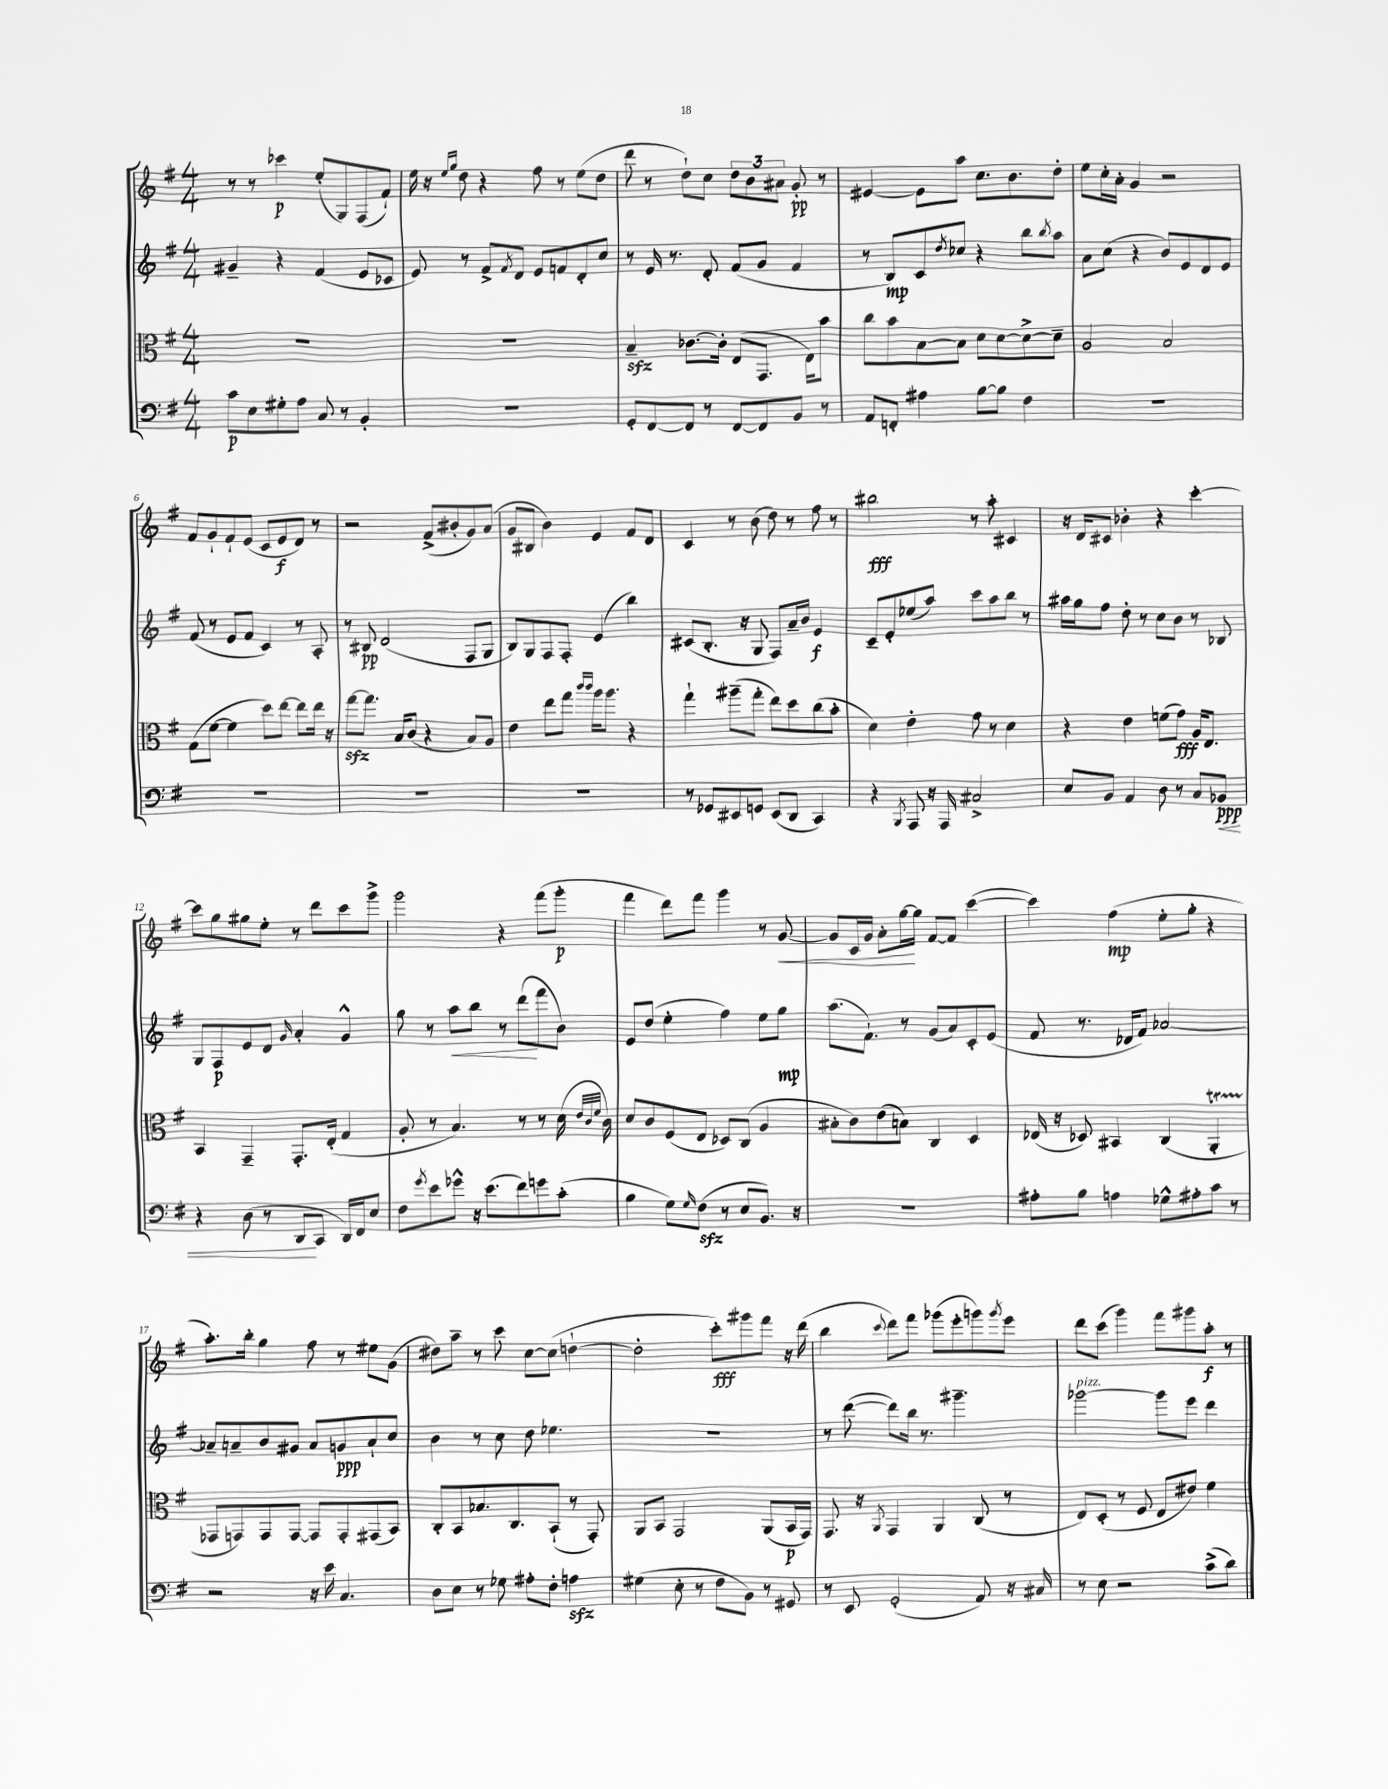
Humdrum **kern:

**kern	**kern	**kern	**kern
*staff4	*staff3	*staff2	*staff1
*clefF4	*clefC3	*clefG2	*clefG2
*k[f#]	*k[f#]	*k[f#]	*k[f#]
*M4/4	*M4/4	*M4/4	*M4/4
8c\L	1r	4g#~/	8r
8E\	.	.	8r
8G#'\	.	4r	4ccc-\
8A\J	.	.	.
8C/	.	(4f#/	(8ee'/L
8r	.	.	8G/)
4BB'/	.	8e/L	(8F#/
.	.	8c-/J	8f#`/J)
=	=	=	=
1r	1r	8e/)	16ee\
.	.	.	16r
.	.	.	16qqee/LL
.	.	.	16qqgg/JJ
.	.	8r	8dd\
.	.	8f#^/L	4r
.	.	8qf#/	.
.	.	8d/J	.
.	.	8e/L	8ff#\
.	.	8f/	8r
.	.	8d'/	(8ee\L
.	.	8cc/J	8dd\J
=	=	=	=
8GG'/L	4B~/	8r	8ddd\
[8FF#/	.	16e/	8r
.	.	8.r	.
8FF#/]J	[8.c-\L	.	8dd`\L)
8r	.	8d'/	8cc\J
.	16c-'\]Jk	.	.
[8FF#/L	(8E/L	(8f#/L	12dd\L
.	.	.	12b\
8FF#/]	8.GG/J	8g/J	.
.	.	.	12a#\J
8BB/J	.	4f#/	8g'/
.	16E\LK)	.	.
8r	8b\J	.	8r
=	=	=	=
8AA/L	8cc\L	8r	[4e#/
8FF'/J	8b\	8B/L)	.
4A#\	[8B\	8c/	8e#\]L
.	.	8qdd/	.
.	8B\]J	8cc-/J	8aa\J
[8B\L	8d\L	4r	8.cc\L
8B\]J	[8d\	.	.
.	.	.	8.b\
4F#\	8d^\_	8bb\L	.
.	.	8qbb/	.
.	8d~\]J	8aa\J	8dd'\J
=	=	=	=
1r	2A/	8a\L	8ee\L
.	.	(8cc\J	16cc'\L
.	.	.	16a'\JJ
.	.	4r	4g/
.	2B/	8b/L)	2r
.	.	8e/	.
.	.	8d/	.
.	.	8e/J	.
=	=	=	=
1r	(8G\L	(8f#/	8f#/L
.	[8f#\J	8r	8g`/
.	4f#\]	8e/L	8f#`/
.	.	8f#/J	(8e/J
.	8dd\L)	4c/)	8c/L
.	[8ee\J	.	8e/
.	8ee\]L	8r	8d/J)
.	16ee\Jk	8A'/	8r
.	16r	.	.
=	=	=	=
1r	[8gg\L	8r	2r
.	8.gg\]J	8B#/	.
.	.	(2d/	.
.	16B/LK	.	.
.	(8c/J	.	.
.	4r	.	(8f#^/L
.	.	.	8b#'/
.	8B/L)	8F#/L	8g/)
.	8A/J	8G/J	(8a/J
=	=	=	=
1r	4e\	8B/L)	8g/L
.	.	8G/	8B#/J
.	8ee\L	8F#/	4b\)
.	8gg\J	8F#'/J	.
.	16qqccc/LL	.	.
.	16qqccc/JJ	.	.
.	16aa\LK	(4e/	4e/
.	8.aa\J	.	.
.	4r	4bb\)	8f#/L
.	.	.	8d/J
=	=	=	=
8r	4gg`\	(8c#/L	4c/
8GG-/L	.	8.B'/J	.
8EE#/	(8aa#~\L	.	8r
.	.	16r	.
8GG/J	8gg'\J	8G/	(8b\
(8EE#/L	8ee\L)	8F#/L)	8dd\)
8DD/J	8dd\	16a~/L	8r
.	.	16b/JJ	.
4CC/)	(8cc\	4e/	8ff#\
.	8b'\J	.	8r
=	=	=	=
4r	4d\)	8c~/L	2bb#\
.	.	8e'/	.
8qBBB/	.	.	.
8AAA/	4e'\	(8ee-/	.
16r	.	8aa/J)	.
16AAA/	.	.	.
2C#^/	8g\	8ccc\L	8r
.	8r	8aa\	8aa'\
.	4d\	8bb\J	4c#/
.	.	8r	.
=	=	=	=
8E/L	4r	16aa#\LL	16r
.	.	16gg\J	16d/LK
8BB/J	.	8ff#\J	8c#/J
4AA/	4e\	8dd'\	4b-'\
.	.	8r	.
8D\	(8f\L	8cc\L	4r
8r	8g\J)	8b\J	.
8C/L	16A/LK	8r	[4ccc'\
.	8.E/J	.	.
8BB-/J	.	8B-/	.
=	=	=	=
4r	4BB/	8G/L	8ccc\]L
.	.	8F#/	8gg\
(8D\	4GG~/	8e/	8gg#\
8r	.	8d/J	8ee'\J
.	.	16qqg/	.
8DD/L	8.GG'/L	4a'/	8r
8CC/J	.	.	8ddd\L
.	(16E'/Jk	.	.
16DD/LL)	4G/	4g^^/	8ccc\
16FF#/J	.	.	.
8E/J	.	.	8ggg^\J
=	=	=	=
8F#\L	8A'/	8gg\	2ggg\
8qg/	.	.	.
8e\	8r	8r	.
8g-^^\J	4.B/)	8aa\L	.
16r	.	8bb\J	.
(8.e\L	.	.	.
.	.	8r	4r
8f#\)	8r	(8ddd\L	.
8g\	8r	8fff#\	(8fff#\L
(8c'\J	(16d\	8b\J)	8ggg'\J
.	32qqe/LLL	.	.
.	32qqc/	.	.
.	32qqf#/JJJ	.	.
.	16c\)	.	.
=	=	=	=
4B\	8d/L	8e/L	4fff#\
.	8c/	(8dd/J	.
8G\L)	(8F#/	4ee'\	8ddd\L)
16qqG/	.	.	.
(8F#\J	8E/J	.	8fff#\J
8r	8D-/L)	4ff#\)	4ggg\
8E/L	(8C/J	.	.
8.BB/J)	4A/	8ee\L	8r
.	.	8gg\J	[8g/
16r	.	.	.
=	=	=	=
1r	8B#'\L	(8.aa\L	8g/]L
.	8c\)	.	16c/L
.	.	8.f#`\J)	16g/JJ
.	(8e\	.	8a'\L
.	8B\J)	8r	[16gg\L
.	.	.	16gg\]JJ
.	4C/	(8g/L	[8f#/L
.	.	8a/)	8f#/]J
.	4D/	8c'/	([4ccc\
.	.	(8e/J	.
=	=	=	=
8A#'\L	(16E-/	8f#/	4ccc\])
.	16r	.	.
8B\J	8D-/)	8.r	.
4A\	4BB#/	.	(4ff#\
.	.	16d-/LK	.
.	.	8f#/J)	.
8G-^^\L	(4C/	[2a-/	8ee'\L
8A#'\	.	.	8gg'\J
8c\J	4AA'/	.	4r
8r	.	.	.
=	=	=	=
2r	8GG-/L	8a-~/]L	8.aa'\L)
.	8GG/)	8a~/	.
.	.	.	16bb'\Jk
.	8GG/	8b/	4gg\
.	[8GG/J	8g#/J	.
16r	8GG/]L	8a/L	8ff#\
16e\	.	.	.
4.C/	8GG'/	8g/	8r
.	(8GG#/	8a`/	8ee#\L
.	8BB/J)	8cc/J	(8g\J
=	=	=	=
8D\L	8C'/L	4b\	8dd#\L)
8E\J	8BB/	.	8aa~\J
8r	8.B-/	8r	8r
8G-\	.	8cc\	8ccc\
.	8.C/	.	.
8A#'\L	.	8dd\	[8cc\L
8F#'\J	(8BB`/J	4.ee-\	(8cc\]J
4A\	8r	.	[4dd`\
.	8GG'/)	.	.
=	=	=	=
(4G#\	8AA/L	1r	2dd'\]
.	8BB/J	.	.
8E'\	2GG/	.	.
8r	.	.	.
8F#\L	.	.	8ccc'\L)
8BB\J)	.	.	8ggg#\
8r	(8AA/L	.	8fff#\J
8GG#/	16BB/L	.	16r
.	16GG/JJ)	.	(16ddd\
=	=	=	=
8r	8.GG/	8r	4bb\
8EE/	.	([8ddd\	.
.	16r	.	.
.	8qAA/	.	8qqccc/
(2GG'/	4GG/	8ddd\]L)	8ddd\L)
.	.	16bb\Jk	8fff#\J
.	.	8.r	.
.	4AA/	.	(8ggg-\L
.	.	4.ggg#~\	8eee'\
8AA/)	(8C/	.	8ggg\)
.	.	.	8qggg/
16r	8r	.	8eee\J
16C#/	.	.	.
=	=	=	=
8r	8E/L)	[2ggg-\	8ddd\L
8E\	(8D'/J	.	(8ccc\J
2r	8r	.	4ggg\)
.	8F#/	.	.
.	8E/L	8ggg-\]L	8fff#\L
.	8e#/J)	8eee\J	8ggg#\
(8c^\L	4f#\	4ddd\	8aa'\J
8d\J)	.	.	8r
==	==	==	==
*-	*-	*-	*-
